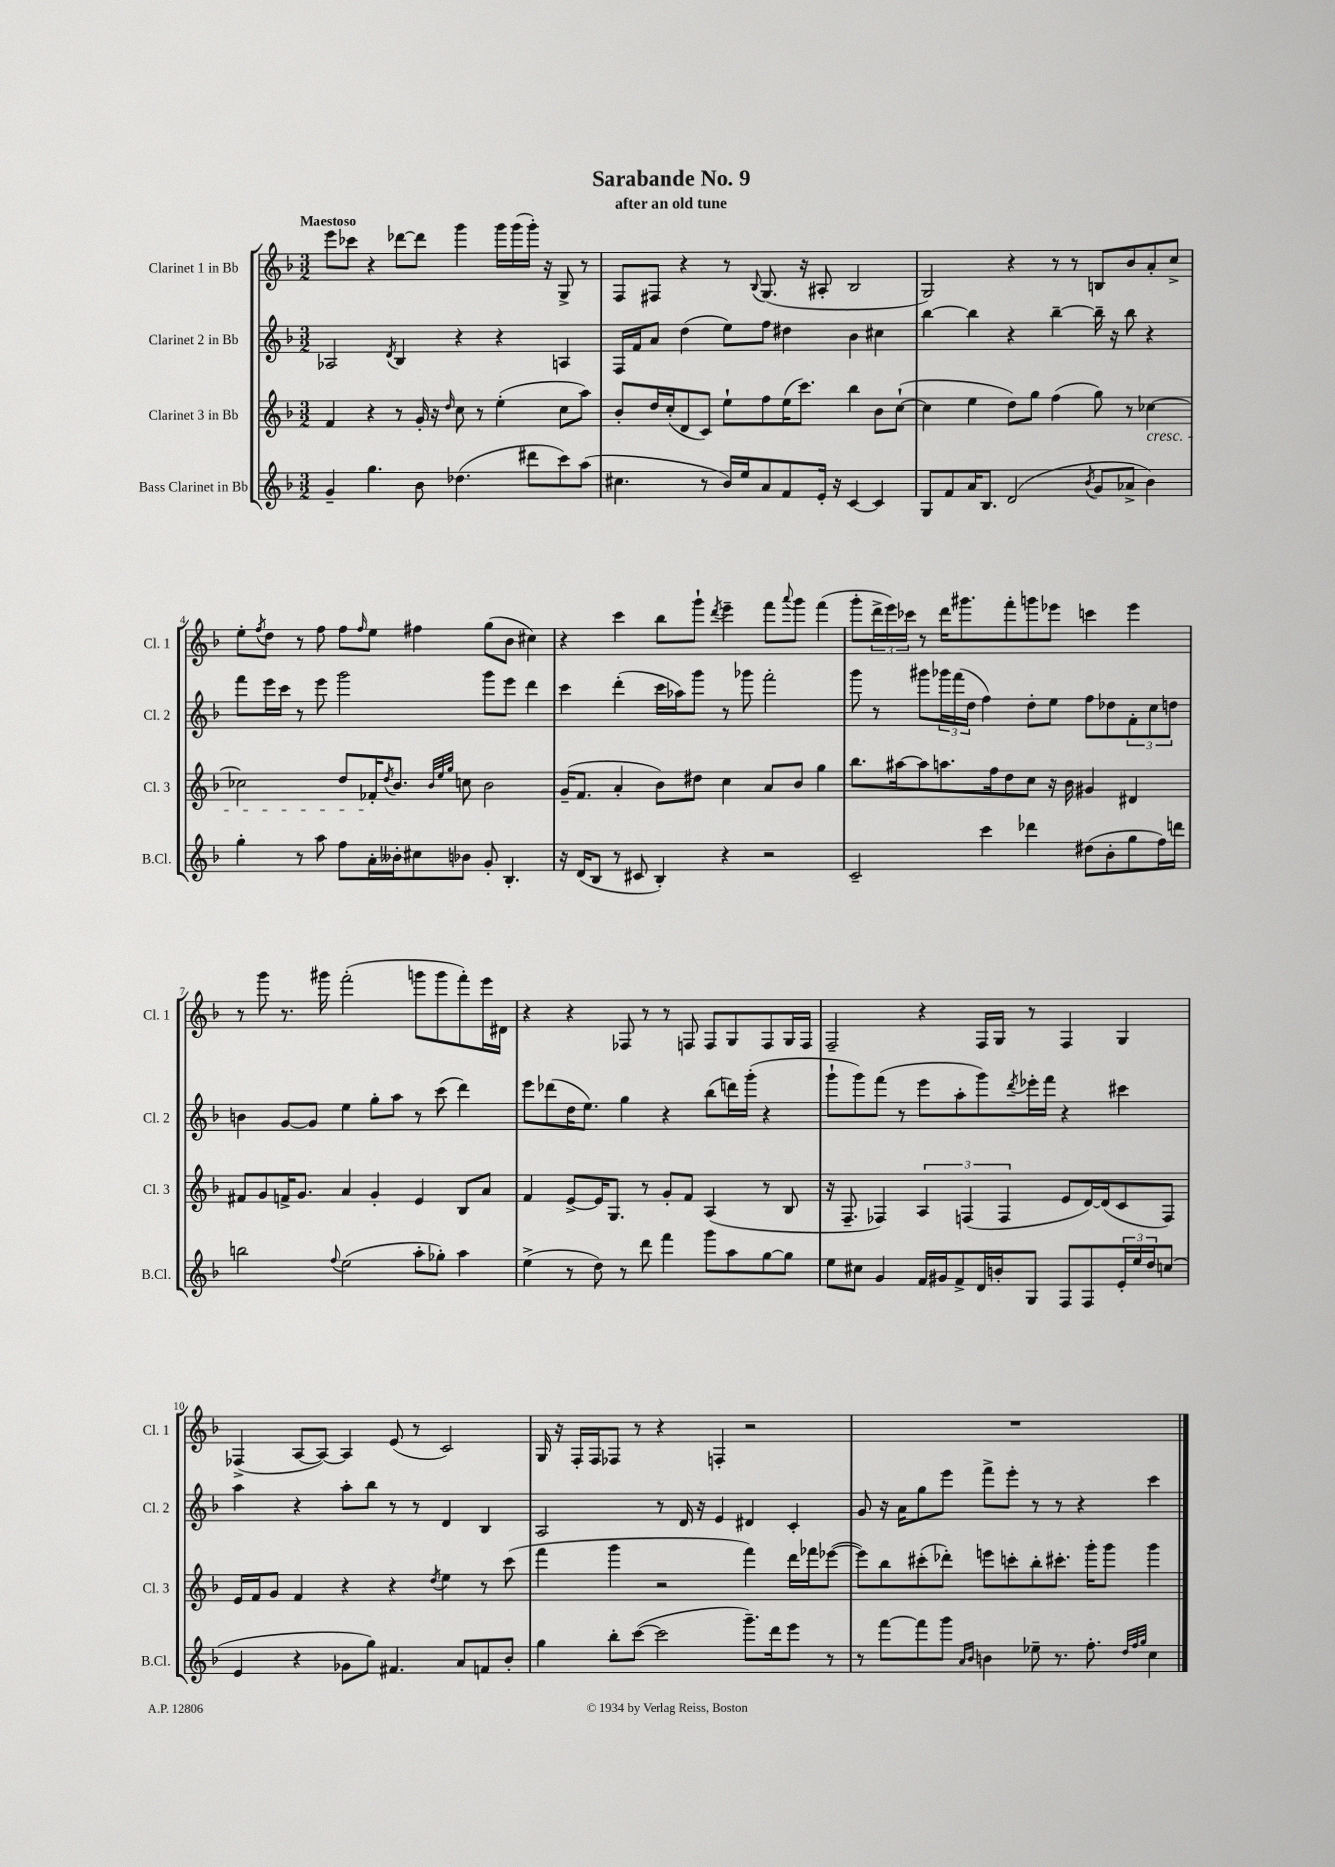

**kern	**kern	**kern	**kern
*staff4	*staff3	*staff2	*staff1
*clefG2	*clefG2	*clefG2	*clefG2
*k[b-]	*k[b-]	*k[b-]	*k[b-]
*M3/2	*M3/2	*M3/2	*M3/2
4g~	4f	2A-	8eee
.	.	.	8ccc-
4.gg	4r	.	4r
.	.	8qd	.
.	8r	4B-	[8ddd-
8b-	16g'	.	8ddd-]
.	16r	.	.
.	16qqdd	.	.
(4.dd-	8cc	4r	4ggg
.	8r	.	.
.	(4ee'	4r	16ggg
.	.	.	(16ggg
8ddd#	.	.	16ggg')
.	.	.	16r
8ccc)	8cc	4A	8G^
(8aa	8aa)	.	8r
=	=	=	=
4.cc#	8b-'	16F	8F
.	.	16f	.
.	16dd	8a	8F#
.	(16cc'	.	.
.	8d	(4dd	4r
8r	8c)	.	.
16b-)	8ee`	8ee)	8r
16ee	.	.	.
.	.	.	8qqB-
8a	8ff	8ff	(8.G
8f	(16ee	4dd#	.
.	8.ccc)	.	16r
16e'	.	.	8A#'
16r	.	.	.
[4c	4bb-	4b-	2B-
4c]	8b-	4cc#	.
.	([8cc`	.	.
=	=	=	=
8G	4cc]	[4bb-	2G)
8f	.	.	.
16a	4ee	4bb-]	.
8.B-	.	.	.
(2d	8dd)	4r	4r
.	8gg	.	.
.	(4ff	[4bb-~	8r
.	.	.	8r
8qb-	.	.	.
8g	8gg)	16bb-~]	8B
.	.	16r	.
8a-^	8r	8bb-	8b-
4b-)	[4cc-	4r	8a'
.	.	.	8cc^
=	=	=	=
4gg'	2cc-]	8fff	8ee'
.	.	.	8qff
.	.	16eee	8dd
.	.	16ccc	.
8r	.	8r	8r
8aa	.	8eee	8ff
8ff	8dd	2ggg	8ff
.	.	.	16qqff
16a'	16f-'	.	8ee
.	8qdd	.	.
16b--'	8.b-	.	.
8cc#	.	.	4ff#
.	32qqb-	.	.
.	32qqee	.	.
.	32qqgg	.	.
8b-	8cc	.	.
8g'	2b-	8ggg	(8gg
4.B-'	.	8eee	8b-
.	.	4ddd	4cc#)
=	=	=	=
16r	(16g~	4ccc	4r
(16d	8.f	.	.
8B-	.	.	.
8r	4a'	(4ddd'	4ccc
8c#	.	.	.
4B-')	8b-)	16ccc	8bb-
.	.	16aa-)	.
.	8dd#	8ggg	8ggg`
.	.	.	8qddd
4r	4cc	8r	4eee~
.	.	8ggg-	.
2r	8a	2fff'	8fff
.	.	.	8qqaaa
.	8b-	.	8ggg
.	4gg	.	(4fff
=	=	=	=
2c~	8.bb-	8ggg	8ggg'
.	.	8r	24ddd^
.	.	.	24eee)
.	[16aa#	.	.
.	.	.	24ccc-
.	8aa#]	8ggg#	8r
.	8.aa	24ggg-	16ddd
.	.	(24fff	.
.	.	.	8.ggg#
.	.	24dd	.
4ccc	.	4ff)	.
.	16ff	.	.
.	8dd	.	8fff'
4ddd-	8cc	8dd'	8ggg
.	16r	8ee	8eee-
.	16b-	.	.
(8dd#	4g#	8ff	4ccc
8b-'	.	8dd-	.
8gg	4d#	12f'	4eee-
.	.	12cc	.
16ff)	.	.	.
.	.	12dd	.
16ddd	.	.	.
=	=	=	=
2bb	8f#	4b	8r
.	8g	.	8ggg
.	16f^	[8g	8.r
.	8.g	.	.
.	.	8g]	.
.	.	.	16ggg#
8qqff	.	.	.
(2ee	4a	4ee	(2fff'
.	4g'	8gg'	.
.	.	8aa	.
8aa'	4e	8r	8ggg
8gg-')	.	(8ccc	8ggg
4aa	8B-	4ddd)	8fff')
.	8a	.	16eee
.	.	.	16d#
=	=	=	=
(4ee^	4f	8eee	4r
.	.	(8ddd-	.
8r	[8e^	16dd	4r
.	.	8.ee)	.
8dd)	16e]	.	.
.	8.G	.	.
8r	.	4gg	8F-
8ddd	8r	.	8r
4fff	8g'	4r	8r
.	8f	.	8F
8ggg	(4A	(8bb-	8F
8aa	.	16ddd)	8G
.	.	(16ggg'	.
[8gg	8r	4r	8F
8gg]	8B-	.	16G
.	.	.	16F
=	=	=	=
8ee	16r	8ggg`	2F~
.	8.F~	.	.
8cc#	.	8ggg)	.
4g	4F-)	(8fff	.
.	.	8r	.
16f	6A	8eee	4r
16g#	.	.	.
8f^	.	8aa'	.
.	(6F	.	.
16d	.	8ggg)	16F
16b'	.	.	16G
.	6F	.	.
.	.	8qddd	.
8G	.	16eee-'	8r
.	.	16fff	.
8F	8e	4r	4F
8F	[16d)	.	.
.	(16d]	.	.
24e'	8c	4ccc#	4G
24ee	.	.	.
24dd	.	.	.
(8cc	8F)	.	.
=	=	=	=
4e	16e	4aa	(4F-^
.	16f	.	.
.	8g	.	.
4r	4f	4r	[8A
.	.	.	8A_)
8g-	4r	8aa'	4A]
8gg)	.	8bb-	.
4.f#	4r	8r	(8e
.	.	8r	8r
.	8qdd	.	.
.	4ee	4d	2c)
8a	.	.	.
8f	8r	4B-	.
8b-'	(8ccc	.	.
=	=	=	=
4gg	4fff	2A	16G
.	.	.	16r
.	.	.	16F'
.	.	.	16F
8bb-'	4ggg	.	8F-
([8ccc	.	.	8r
2ccc]	2r	8r	4r
.	.	16d	.
.	.	16r	.
.	.	4e	4F'
8.ggg~)	4fff)	4d#	2r
16ddd	.	.	.
8eee	16ddd	4c'	.
.	16fff-	.	.
8r	([8eee-	.	.
=	=	=	=
8r	8eee-])	8g	1.r
[8fff	8bb-	16r	.
.	.	16a	.
8fff]	(8ccc#'	8gg	.
8ggg	8ddd-')	8eee	.
16qqa	.	.	.
16qqb-	.	.	.
4b	8eee	8fff^	.
.	8ccc'	8eee'	.
8ee-~	8bb-'	8r	.
8.r	8.ccc#'	8r	.
.	.	4r	.
8.ff'	16ggg'	.	.
.	8ggg	.	.
32qqdd	.	.	.
32qqff	.	.	.
32qqgg	.	.	.
4cc	4ggg	4ccc	.
==	==	==	==
*-	*-	*-	*-
